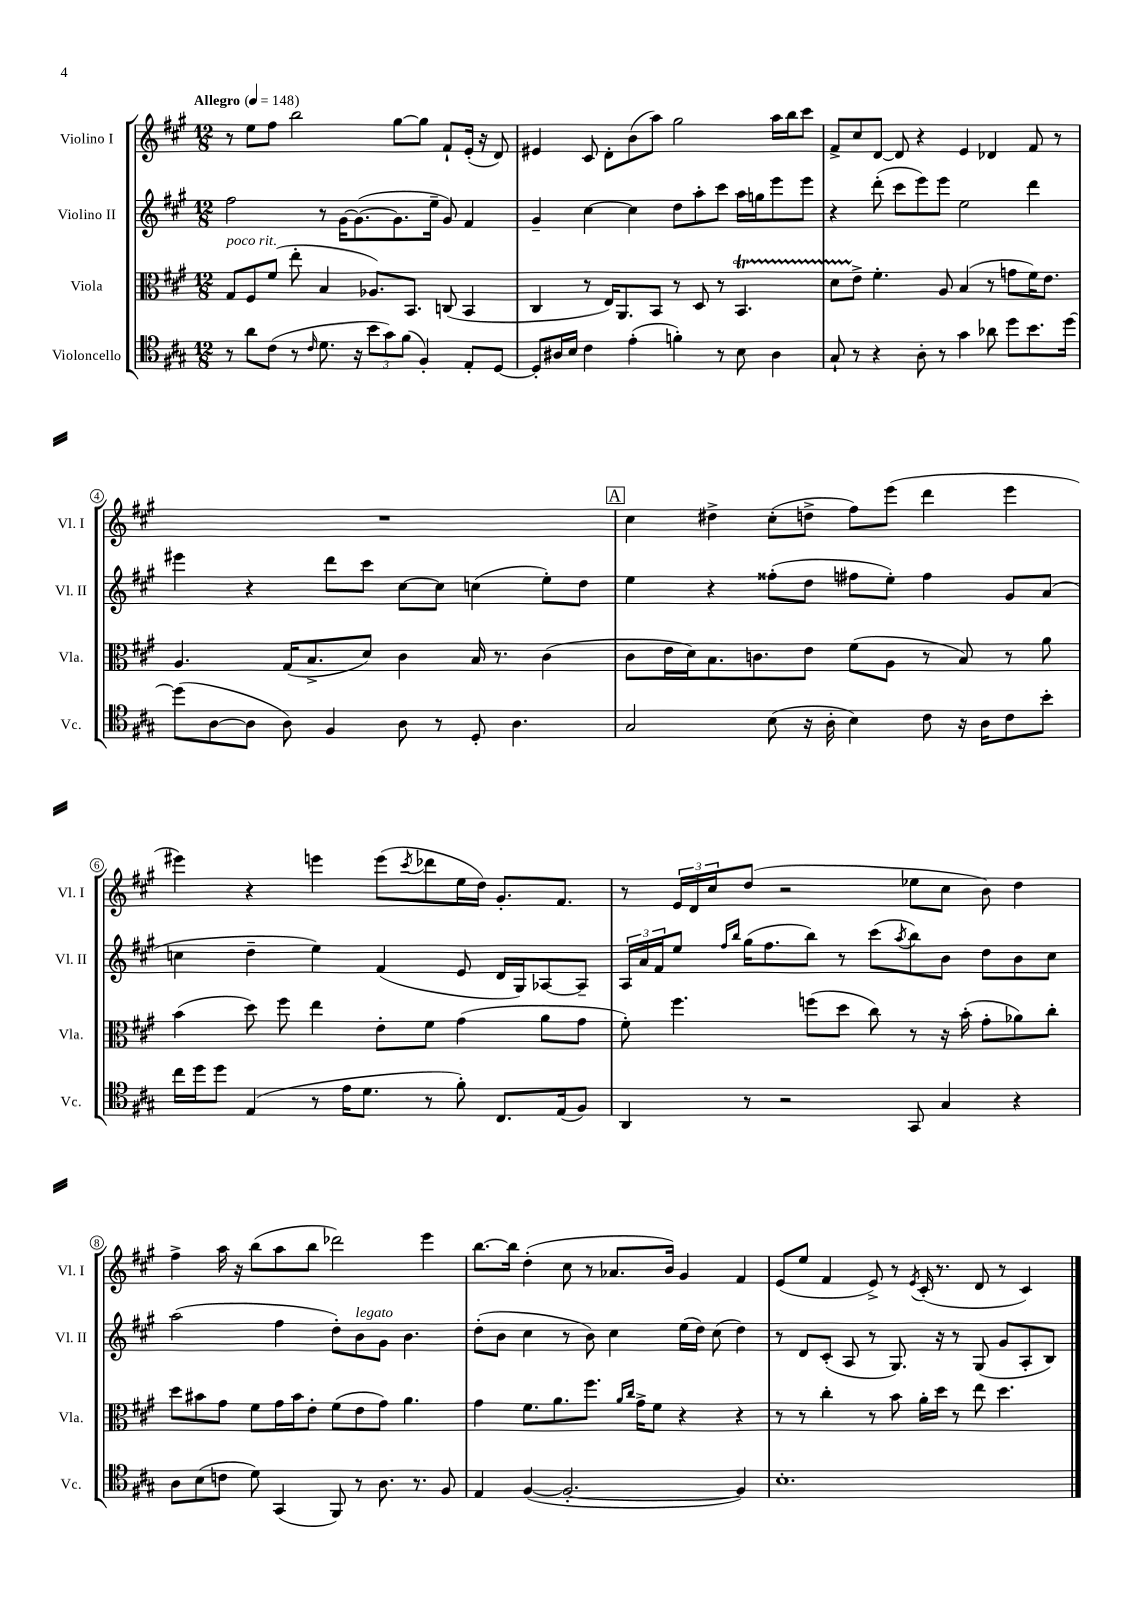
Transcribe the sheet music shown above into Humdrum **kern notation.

**kern	**kern	**kern	**kern
*part4	*part3	*part2	*part1
*staff4	*staff3	*staff2	*staff1
*I"Violoncello	*I"Viola	*I"Violino II	*I"Violino I
*I'Vc.	*I'Vla.	*I'Vl. II	*I'Vl. I
*clefC4	*clefC3	*clefG2	*clefG2
*k[f#c#g#]	*k[f#c#g#]	*k[f#c#g#]	*k[f#c#g#]
*M12/8	*M12/8	*M12/8	*M12/8
*MM148	*MM148	*MM148	*MM148
=1	=1	=1	=1
!	!	!	!LO:TX:a:B:t=Allegro
!	!LO:TX:a:i:t=poco rit.	!	!
8r	8G#/L	2ff#\	8r
8a\L	8F#/	.	8ee\L
(8c#\J	(8f#/J	.	8ff#\J
8r	8ee'\	.	2bb\
16qqc#/	.	.	.
8.d\	4B/	8r	.
.	.	[16g#\KL	.
16r	.	(8.g#\_	.
12b\L	8.A-X/L)	.	.
12g#\)	.	.	.
.	.	8.g#\]	[8gg#\L
(12f#\J	.	.	.
.	8.BB/J	.	.
4F#'/)	.	.	8gg#\J]
.	.	16ee~\Jk	.
.	(8Cn/	8g#/)	8f#`/L
8E'/L	4BB/	4f#/	(16e'/Jk
.	.	.	16r
[8D/J	.	.	8d/)
=2	=2	=2	=2
8D'/L]	4C#/	4g#~/	4e#X/
16A#X/L	.	.	.
16B/JJ	.	.	.
4c#\	8r	[4cc#\	8c#/
.	16E/KL)	.	8d'\L
.	8.AA/	.	.
(4e'\	.	4cc#\]	(8b\
.	8BB/J	.	8aa\J)
4fn'\)	8r	8dd\L	2gg#\
.	8D/	8aa'\	.
8r	8r	8ccc#\J	.
8B\	4.BBT/	16aa\LL	.
.	.	16ggn\J	.
4A#\	.	8eee\	16aa\LL
.	.	.	16bb\J
.	.	8eee\J	8ccc#\J
=3	=3	=3	=3
8G#`/	8dTTT\L	4r	8f#^/L
8r	8e^\J	.	8cc#/
4r	4.f#'\	(8ddd'\	[8d/J
.	.	8ccc#\L	8d/]
8A'\	.	8eee\)	4r
8r	8A/	8eee\J	.
4g#\	(4B/	2ee\	4e/
8a-X\	8r	.	4d-X/
8dd\L	8gn\L	.	.
8.b\	16f#\K)	4ddd\	8f#/
.	8.e\J	.	.
.	.	.	8r
[16dd\Jk	.	.	.
!!LO:LB:g=z
=4	=4	=4	=4
(8dd\L]	4.A/	4eee#X\	1.r
[8A\	.	.	.
8A\J]	.	4r	.
8A\)	(16G#/KL	.	.
.	8.B^/	.	.
4F#/	.	8ddd\L	.
.	8d/J)	8ccc#\J	.
8A\	4c#\	[8cc#\L	.
8r	.	8cc#\J]	.
8D'/	16B/	(4ccn\	.
.	8.r	.	.
4.A\	.	.	.
.	(4c#\	8ee'\L)	.
.	.	8dd\J	.
!!LO:REH:place=s1:t=A
=5	=5	=5	=5
2G#/	8c#\L	4ee\	4cc#\
.	16e\L	.	.
.	16d\J)	.	.
.	8.B\	4r	4dd#X^\
.	8.cn\	.	.
(8B\	.	(8ff##X'\L	(8cc#'\L
16r	8e\J	8dd\J	8ddn^\J
16A'\	.	.	.
4B\)	(8f#\L	8ff#X\L	8ff#\L)
.	8A\J	8ee'\J)	(8eee\J
8c#\	8r	4ff#\	4ddd\
16r	8B/)	.	.
16A\KL	.	.	.
8c#\	8r	8g#/L	4eee\
8b'\J	8a\	(8a/J	.
!!LO:LB:g=z
=6	=6	=6	=6
16cc#\LL	(4b\	4ccn\	4eee#X\)
16dd\J	.	.	.
8dd\J	.	.	.
(4E/	8dd\)	4dd~\	4r
.	8ff#\	.	.
8r	4ee\	4ee\)	4eeen\
16e\KL	.	.	.
8.d\J	.	.	.
.	8e'\L	(4f#/	(8eee\L
.	.	.	8qccc#/
8r	8f#\J	.	8ddd-X\
8f#'\)	(4g#\	8e/	16ee\L
.	.	.	16dd\JJ)
8.C#/L	.	16d/LL	8.g#'/L
.	.	16G#/J)	.
.	8a\L	[8A-X/	.
(16E/k	.	.	8.f#/J
8F#/J)	8g#\J	8A-~/J]	.
=7	=7	=7	=7
4AA/	8f#'\)	24A/LL	8r
.	.	24a/	.
.	.	24f#/J	.
.	4.ff#\	8ee/J	24e/LL
.	.	.	24d/
.	.	.	24cc#/J
.	.	16qqff#/LL	.
.	.	16qqbb/JJ	.
8r	.	(16gg#\KL	(8dd/J
.	.	8.ff#\	.
2r	.	.	2r
.	(8ffn\L	8bb\J)	.
.	8dd\J	8r	.
.	8cc#\)	(8ccc#\L	.
.	.	8qaa/	.
8GG#/	8r	8bb\)	8ee-X\L
4G#/	16r	8b\J	8cc#\J
.	(16b'\	.	.
.	8g#'\L	8dd\L	8b\)
4r	8a-X\)	8b\	4dd\
.	8cc#'\J	8cc#\J	.
!!LO:LB:g=z
=8	=8	=8	=8
8A\L	8dd\L	(2aa\	4ff#^\
(8B\	8b#X\	.	.
8cn\J	8g#\J	.	16aa\
.	.	.	16r
8d\)	8f#\L	.	(8bb\L
(4GG#/	16g#\L	4ff#\	8aa\
.	16b#\J	.	.
.	8e'\J	.	8bb\J
8FF#/)	(8f#\L	8dd'\L)	2ddd-X\)
!	!	!LO:TX:a:i:t=legato	!
8r	8e\	8b\	.
8.A\	8g#\J)	8g#\J	.
.	4.a\	4.b\	.
8.r	.	.	.
.	.	.	4eee\
8F#/	.	.	.
=9	=9	=9	=9
4E/	4g#\	(8dd'\L	[8.bb\L
.	.	8b\J	.
.	.	.	16bb\Jk]
([4F#/	8.f#\L	4cc#\	(4dd'\
.	8.a\	.	.
2.F#'/_	.	8r	8cc#\
.	8.ff#\J	8b\)	8r
.	.	4cc#\	8.a-X/L
.	16qqa/LL	.	.
.	16qqcc#/JJ	.	.
.	16g#^\KL	.	.
.	8f#\J	.	.
.	.	.	16b/Jk)
.	4r	(16ee\LL	4g#/
.	.	16dd\JJ)	.
.	.	(8cc#\	.
4F#/])	4r	4dd\)	4f#/
=10	=10	=10	=10
1.B'	8r	8r	(8e/L
.	8r	8d/L	8ee/J
.	4cc#'\	(8c#'/J	4f#/
.	.	8A/	.
.	8r	8r	8e^/)
.	8b\	8.G#/)	8r
.	.	.	8qe/
.	16a'\LL	.	(16c#'/
.	16dd\JJ	16r	8.r
.	8r	8r	.
.	8ee\	(8G#/	8d/
.	4.dd\	8g#/L	8r
.	.	8A'/	4c#/)
.	.	8B/J)	.
==	==	==	==
*-	*-	*-	*-
